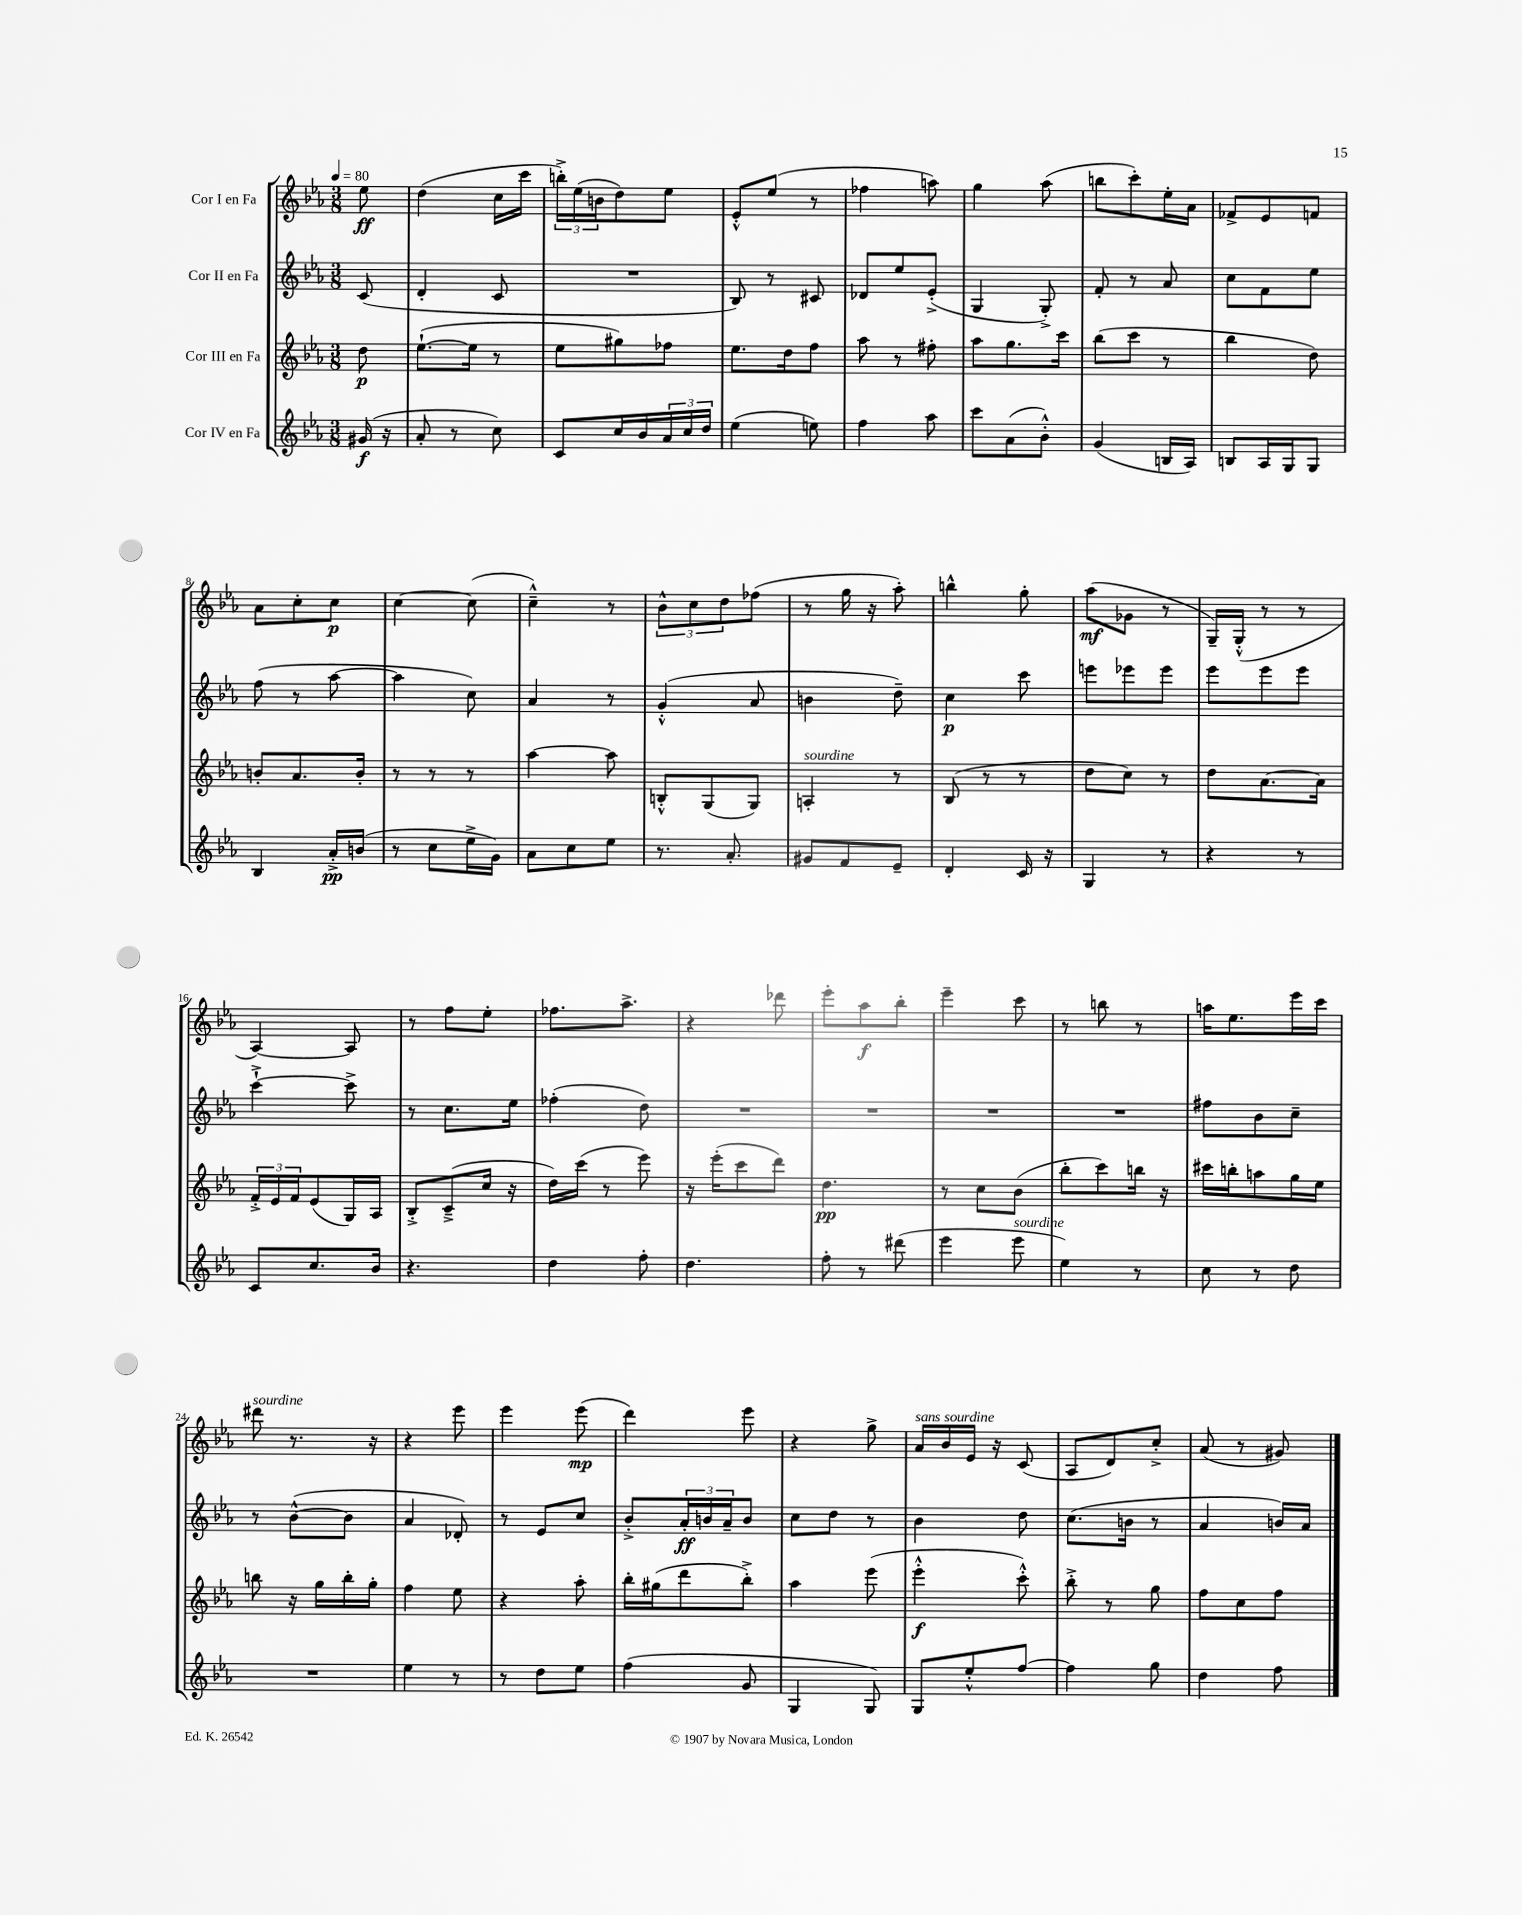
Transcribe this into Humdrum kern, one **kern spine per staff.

**kern	**dynam	**kern	**dynam	**kern	**dynam	**kern	**dynam
*part4	*part4	*part3	*part3	*part2	*part2	*part1	*part1
*staff4	*staff4	*staff3	*staff3	*staff2	*staff2	*staff1	*staff1
*I"Cor IV en Fa	*	*I"Cor III en Fa	*	*I"Cor II en Fa	*	*I"Cor I en Fa	*
*clefG2	*	*clefG2	*	*clefG2	*	*clefG2	*
*k[b-e-a-]	*	*k[b-e-a-]	*	*k[b-e-a-]	*	*k[b-e-a-]	*
*M3/8	*	*M3/8	*	*M3/8	*	*M3/8	*
*MM80	*	*MM80	*	*MM80	*	*MM80	*
=	=	=	=	=	=	=	=
(16g#X/	f	8dd\	p	(8c/	.	8ee-\	ff
16r	.	.	.	.	.	.	.
=1	=1	=1	=1	=1	=1	=1	=1
8a-'/	.	([8.ee-`\L	.	4d'/	.	(4dd\	.
8r	.	.	.	.	.	.	.
.	.	16ee-\Jk]	.	.	.	.	.
8cc\)	.	8r	.	8c/	.	16cc\LL	.
.	.	.	.	.	.	16ccc\JJ	.
=2	=2	=2	=2	=2	=2	=2	=2
8c/L	.	8ee-\L	.	4.r	.	24bbn'^\LL)	.
.	.	.	.	.	.	(24ee-\	.
.	.	.	.	.	.	24bn\J	.
16cc/L	.	8gg#X\)	.	.	.	8dd\)	.
16b-/	.	.	.	.	.	.	.
24a-/	.	8ff-X\J	.	.	.	8ee-\J	.
24cc/	.	.	.	.	.	.	.
24dd/JJ	.	.	.	.	.	.	.
=3	=3	=3	=3	=3	=3	=3	=3
(4ee-\	.	8.ee-\L	.	8B-/)	.	8e-'^^/L	.
.	.	.	.	8r	.	(8ee-/J	.
.	.	16dd\k	.	.	.	.	.
8een\)	.	8ff\J	.	8c#X/	.	8r	.
=4	=4	=4	=4	=4	=4	=4	=4
4ff\	.	8aa-\	.	8d-X/L	.	4ff-X\	.
.	.	8r	.	8ee-/	.	.	.
8aa-\	.	8ff#X'\	.	(8e-'^/J	.	8aan\)	.
=5	=5	=5	=5	=5	=5	=5	=5
8ccc\L	.	8aa-\L	.	4G/	.	4gg\	.
(8a-\	.	8.gg\	.	.	.	.	.
8b-'^^\J)	.	.	.	8G'^/)	.	(8aa-\	.
.	.	16ccc\Jk	.	.	.	.	.
=6	=6	=6	=6	=6	=6	=6	=6
(4g/	.	(8bb-\L	.	8f'/	.	8bbn\L	.
.	.	8ccc\J	.	8r	.	8ccc'\)	.
16Bn/LL	.	8r	.	8a-/	.	16ee-'\L	.
16A-/JJ)	.	.	.	.	.	16a-\JJ	.
=7	=7	=7	=7	=7	=7	=7	=7
8Bn/L	.	4bb-\	.	8cc\L	.	8f-X^/L	.
16A-/L	.	.	.	8f\	.	8e-/	.
16G/J	.	.	.	.	.	.	.
8G/J	.	8dd\)	.	8ee-\J	.	8fn/J	.
!!LO:LB:g=z
=8	=8	=8	=8	=8	=8	=8	=8
4B-/	.	8bn'/L	.	(8ff\	.	8a-\L	.
.	.	8.a-/	.	8r	.	8cc'\	.
16a-'^/LL	pp	.	.	[8aa-\	.	8cc\J	p
(16bn/JJ	.	16b'/Jk	.	.	.	.	.
=9	=9	=9	=9	=9	=9	=9	=9
8r	.	8r	.	4aa-\]	.	[4cc\	.
8cc\L	.	8r	.	.	.	.	.
16ee-^\L	.	8r	.	8cc\)	.	(8cc\]	.
16g\JJ)	.	.	.	.	.	.	.
=10	=10	=10	=10	=10	=10	=10	=10
8a-\L	.	[4aa-\	.	4a-/	.	4cc~^^\)	.
8cc\	.	.	.	.	.	.	.
8ee-\J	.	8aa-\]	.	8r	.	8r	.
=11	=11	=11	=11	=11	=11	=11	=11
8.r	.	8Bn'^^/L	.	(4g'^^/	.	12b-^^\L	.
.	.	.	.	.	.	12cc\	.
.	.	(8G/	.	.	.	.	.
.	.	.	.	.	.	12dd\	.
8.a-'/	.	.	.	.	.	.	.
.	.	8G/J)	.	8a-/	.	(8ff-X\J	.
=12	=12	=12	=12	=12	=12	=12	=12
!	!	!LO:TX:a:i:t=sourdine	!	!	!	!	!
8g#X/L	.	4An'/	.	4bn\	.	8r	.
8f/	.	.	.	.	.	16gg\	.
.	.	.	.	.	.	16r	.
8e-~/J	.	8r	.	8dd~\)	.	8aa-'\)	.
=13	=13	=13	=13	=13	=13	=13	=13
4d'/	.	(8B-/	.	4cc\	p	4bbn^^\	.
.	.	8r	.	.	.	.	.
16c/	.	8r	.	8ccc\	.	8gg'\	.
16r	.	.	.	.	.	.	.
=14	=14	=14	=14	=14	=14	=14	=14
4G/	.	8dd\L	.	8eeen\L	.	(8aa-\L	mf
.	.	8cc\J)	.	8eee-X\	.	8g-X\J	.
8r	.	8r	.	8eee-\J	.	8r	.
=15	=15	=15	=15	=15	=15	=15	=15
4r	.	8dd\L	.	8eee-\L	.	16G~/LL)	.
.	.	.	.	.	.	(16G'^^/JJ	.
.	.	[8.a-\	.	8eee-\	.	8r	.
8r	.	.	.	8eee-\J	.	8r	.
.	.	16a-\Jk]	.	.	.	.	.
!!LO:LB:g=z
=16	=16	=16	=16	=16	=16	=16	=16
8c/L	.	24f'^/LL	.	[4ccc`^\	.	[4A-/)	.
.	.	24e-/	.	.	.	.	.
.	.	24f/J	.	.	.	.	.
8.cc/	.	(8e-/	.	.	.	.	.
.	.	16G/L)	.	8ccc^\]	.	8A-/]	.
16b-/Jk	.	16A-/JJ	.	.	.	.	.
=17	=17	=17	=17	=17	=17	=17	=17
4.r	.	8B-'^/L	.	8r	.	8r	.
.	.	(8c~^/	.	8.cc\L	.	8ff\L	.
.	.	16cc/Jk	.	.	.	8ee-'\J	.
.	.	16r	.	16ee-\Jk	.	.	.
=18	=18	=18	=18	=18	=18	=18	=18
4dd\	.	16dd\LL)	.	(4ff-X'\	.	8.ff-X\L	.
.	.	(16ccc\JJ	.	.	.	.	.
.	.	8r	.	.	.	.	.
.	.	.	.	.	.	8.aa-^\J	.
8ff'\	.	8eee-\)	.	8dd\)	.	.	.
=19	=19	=19	=19	=19	=19	=19	=19
4.dd\	.	16r	.	4.r	.	4r	.
.	.	(16eee-'\KL	.	.	.	.	.
.	.	8ccc\	.	.	.	.	.
.	.	8ddd\J)	.	.	.	8ddd-X\	.
=20	=20	=20	=20	=20	=20	=20	=20
8ff'\	.	4.dd\	pp	4.r	.	8eee-'\L	.
8r	.	.	.	.	.	8aa-\	f
(8ddd#X\	.	.	.	.	.	8bb-'\J	.
=21	=21	=21	=21	=21	=21	=21	=21
4eee-\	.	8r	.	4.r	.	4eee-~\	.
.	.	8cc\L	.	.	.	.	.
!LO:TX:a:i:t=sourdine	!	!	!	!	!	!	!
8eee-\	.	(8b-\J	.	.	.	8ccc\	.
=22	=22	=22	=22	=22	=22	=22	=22
4ee-\)	.	8bb-'\L	.	4.r	.	8r	.
.	.	8ccc\)	.	.	.	8bbn\	.
8r	.	16bbn\Jk	.	.	.	8r	.
.	.	16r	.	.	.	.	.
=23	=23	=23	=23	=23	=23	=23	=23
8cc\	.	16ccc#X\LL	.	8ff#X\L	.	16aan\KL	.
.	.	16bbn'\J	.	.	.	8.ee-\	.
8r	.	8aan\	.	8b-\	.	.	.
8dd\	.	16gg\L	.	8cc~\J	.	16eee-\L	.
.	.	16ee-\JJ	.	.	.	16ccc\JJ	.
!!LO:LB:g=z
=24	=24	=24	=24	=24	=24	=24	=24
!	!	!	!	!	!	!LO:TX:a:i:t=sourdine	!
4.r	.	8bbn\	.	8r	.	8ddd#X\	.
.	.	16r	.	([8b-^^\L	.	8.r	.
.	.	16gg\LL	.	.	.	.	.
.	.	16bb'\	.	8b-\J]	.	.	.
.	.	16gg'\JJ	.	.	.	16r	.
=25	=25	=25	=25	=25	=25	=25	=25
4ee-\	.	4ff\	.	4a-/	.	4r	.
8r	.	8ee-\	.	8d-X'/)	.	8eee-\	.
=26	=26	=26	=26	=26	=26	=26	=26
8r	.	4r	.	8r	.	4eee-\	.
8dd\L	.	.	.	8e-/L	.	.	.
8ee-\J	.	8aa-'\	.	8cc/J	.	(8eee-\	mp
=27	=27	=27	=27	=27	=27	=27	=27
(4ff\	.	16bb-'\LL	.	8b-'^/L	.	4ddd\)	.
.	.	(16gg#X\J	.	.	.	.	.
.	.	8ddd\	.	24a-'/L	ff	.	.
.	.	.	.	24bn/	.	.	.
.	.	.	.	24a-~/J	.	.	.
8g/	.	8bb-'^\J)	.	8b/J	.	8eee-\	.
=28	=28	=28	=28	=28	=28	=28	=28
4G/	.	4aa-\	.	8cc\L	.	4r	.
.	.	.	.	8dd\J	.	.	.
8G/)	.	(8eee-\	.	8r	.	8gg^\	.
=29	=29	=29	=29	=29	=29	=29	=29
!	!	!	!	!	!	!LO:TX:a:i:t=sans sourdine	!
8G/L	.	4eee-'^^\	f	4b-\	.	16a-/LL	.
.	.	.	.	.	.	16b-/	.
8ee-'^^/	.	.	.	.	.	16e-/JJ	.
.	.	.	.	.	.	16r	.
[8ff/J	.	8ccc'^^\)	.	8dd\	.	(8c/	.
=30	=30	=30	=30	=30	=30	=30	=30
4ff\]	.	8bb-'^\	.	(8.cc\L	.	8A-/L	.
.	.	8r	.	.	.	8d/)	.
.	.	.	.	16bn\Jk	.	.	.
8gg\	.	8gg\	.	8r	.	8cc'^/J	.
=31	=31	=31	=31	=31	=31	=31	=31
4dd\	.	8ff\L	.	4a-/	.	(8a-/	.
.	.	8cc\	.	.	.	8r	.
8ff\	.	8ff\J	.	16bn/LL)	.	8g#X/)	.
.	.	.	.	16a-/JJ	.	.	.
==	==	==	==	==	==	==	==
*-	*-	*-	*-	*-	*-	*-	*-
